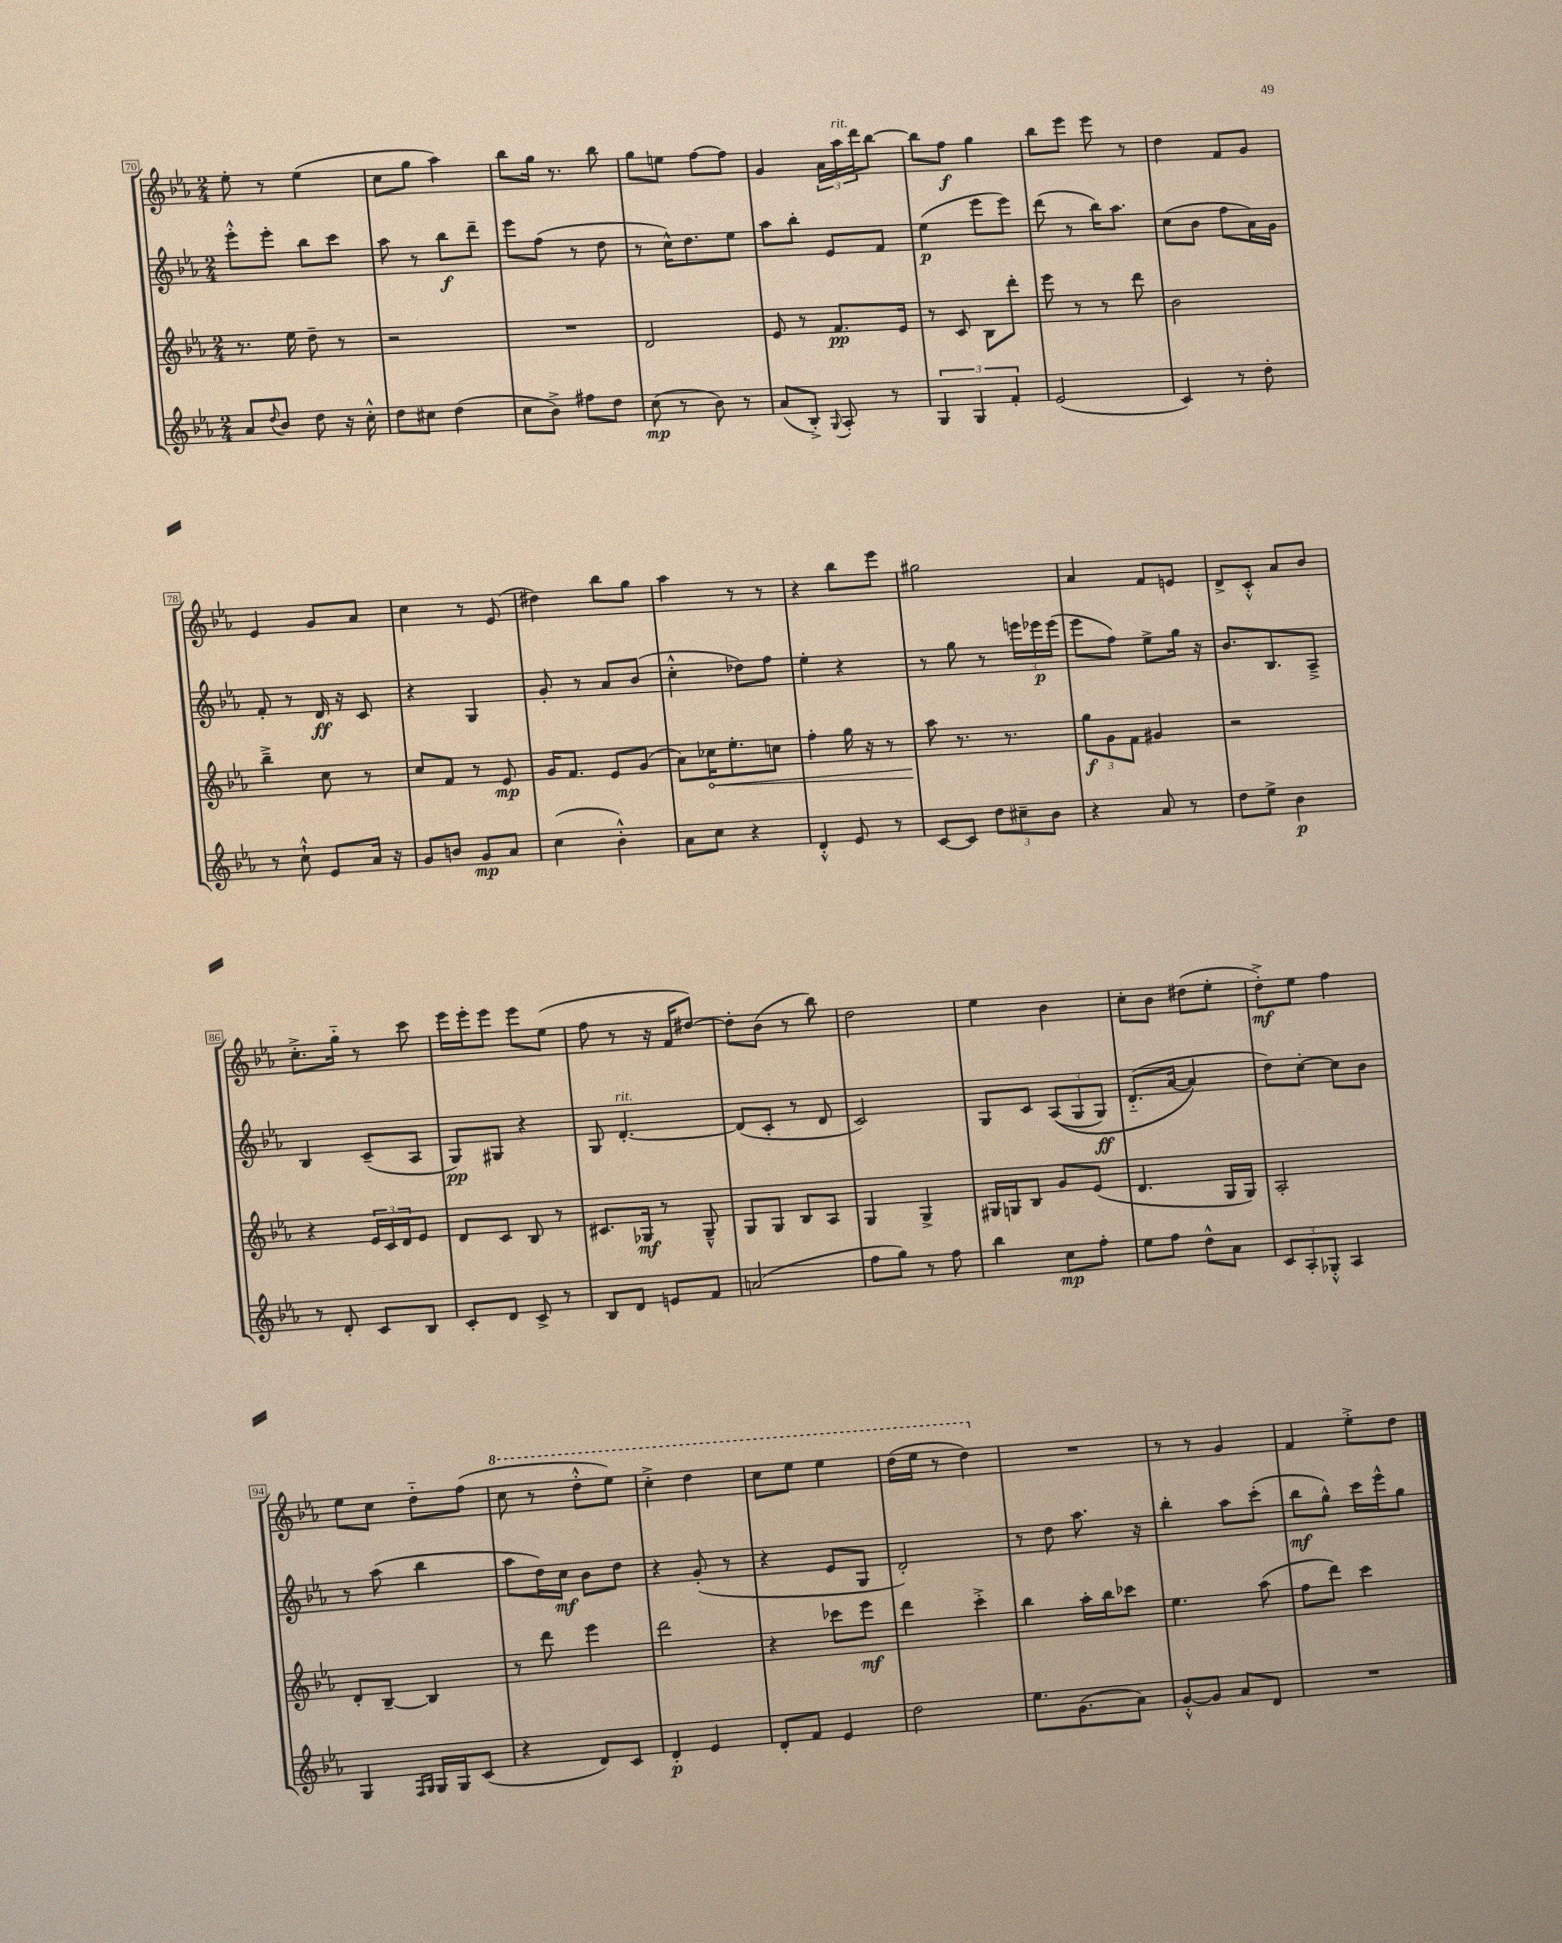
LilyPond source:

<<
\new StaffGroup <<
\new Staff = "s0" {
    \clef treble \key ees \major \numericTimeSignature \time 2/4
    ees''8-. r8 ees''4( |
    c''8 g''8 aes''4) |
    bes''8 g''16 r8. bes''8 |
    g''8 e''8 f''8~ f''8 |
    g'4 \tuplet 3/2 { aes'16 aes''16^\markup { \italic "rit." } d'''16 } bes''8~ |
    bes''8 f''8\f g''4 |
    bes''8 ees'''8 ees'''8 r8 |
    d''4 f'8 g'8 |
    ees'4 g'8 aes'8 |
    c''4 r8 ees'8( |
    dis''4) bes''8 g''8 |
    aes''4 r8 r8 |
    r4 bes''8 ees'''8 |
    gis''2 |
    aes'4 f'8 e'8 |
    d'8-> c'8-.-^ aes'8 bes'8 |
    c''8.-.-> g''16-_ r8 c'''8 |
    ees'''16 ees'''16-. ees'''8 ees'''8 ees''8( |
    f''8 r8 r16 f'16 dis''8~) |
    dis''8-. bes'8( r8 bes''8) |
    d''2 |
    ees''4 bes'4 |
    c''8-. bes'8 dis''8( ees''8-. |
    d''8-.->\mf) ees''8 f''4 |
    ees''8 c''8 d''8-_ f''8( |
    \ottava #1 c'''8 r8 d'''8-.-^ ees'''8) |
    c'''4-.-> d'''4 |
    c'''8 ees'''8 ees'''4 |
    d'''16( ees'''16 r8 d'''4) \ottava #0 |
    R2 |
    r8 r8 g'4 |
    f'4 ees''8-.-> d''8 \bar "|." |
}
\new Staff = "s1" {
    \clef treble \key ees \major \numericTimeSignature \time 2/4
    ees'''8-.-^ ees'''8-. bes''8 c'''8 |
    aes''8 r8 bes''8\f d'''8-- |
    ees'''8 f''8( r8 d''8 |
    r8 c''16-^) d''8. ees''8 |
    aes''8 bes''8-. ees'8 f'8 |
    ees''4\p( ees'''8 ees'''8) |
    d'''8( r8 bes''16) aes''8. |
    c''8( bes'8 f''8 aes'16) g'16 |
    f'8-. r8 d'16\ff r16 c'8 |
    r4 g4 |
    g'8-. r8 aes'8 bes'8( |
    c''4-.-^ des''8) f''8 |
    ees''4-. r4 |
    r8 g''8 r8 \tuplet 3/2 { e'''16 ees'''16\p ees'''16( } |
    ees'''8 f''8) ees''8-> g''16 r16 |
    bes'8. bes8. aes8---> |
    bes4 c'8--( aes8 |
    g8\pp) gis8 r4 |
    g8 d'4.~-.^\markup { \italic "rit." } |
    d'8( c'8-. r8 d'8 |
    c'2) |
    g8 c'8 \tuplet 3/2 { aes8(\( g8 g8\ff) } |
    d'8.-_( aes'16~ aes'4\) |
    d''8) c''8~-. c''8 bes'8 |
    r8 aes''8( bes''4 |
    aes''8 d''16) c''16\mf bes'8 d''8 |
    r4 g'8-.( r8 |
    r4 ees'8 g8 |
    d'2-.) |
    r8 d''8 aes''8. r16 |
    bes''4-. aes''8 c'''8-.( |
    bes''8\mf g''8-^) c'''16 ees'''16-^ g''8 \bar "|." |
}
\new Staff = "s2" {
    \clef treble \key ees \major \numericTimeSignature \time 2/4
    r8. ees''16 d''8-- r8 |
    r2 |
    R2 |
    d'2 |
    ees'8 r8 f'8.\pp ees'16 |
    r8 c'8 bes8 d'''8-. |
    ees'''8 r8 r8 d'''8 |
    bes'2 |
    bes''4---> c''8 r8 |
    c''8 f'8 r8 ees'8\mp |
    g'16 f'8. ees'8 g'8( |
    aes'8) \once \override Hairpin.circled-tip = ##t ces''16\< ees''8.-. c''8 |
    f''4-. g''16 r16 r8 |
    aes''8\! r8. r8. |
    \tuplet 3/2 { g''8\f g'8 f'8 } gis'4 |
    r2 |
    r4 \tuplet 3/2 { ees'16 c'16 d'16 } ees'8 |
    d'8 c'8 bes8 r8 |
    cis'8. ges16\mf r8 ges8---^ |
    g8 g8 bes8 aes8 |
    g4 g4-> |
    gis16 g16 bes8 g'8 ees'8( |
    d'4. g16 g16) |
    aes2-. |
    d'8-. bes8~-- bes4 |
    r8 d'''8 ees'''4 |
    d'''2 |
    r4 ces'''8 ees'''8\mf |
    d'''4 c'''4-.-> |
    bes''4 aes''16-. bes''16 ces'''8 |
    ees''4. aes''8( |
    f''8 d'''8) c'''4 \bar "|." |
}
\new Staff = "s3" {
    \clef treble \key ees \major \numericTimeSignature \time 2/4
    aes'8 \appoggiatura { d''8 } bes'8 d''8 r16 c''16-.-^ |
    d''8 cis''8 d''4( |
    c''8 bes'8->) fis''8 d''8 |
    c''8\mp( r8 bes'8) r8 |
    aes'8( bes8-.->) \appoggiatura { g8 } aes8-. r8 |
    \tuplet 3/2 { g4 g4 f'4-. } |
    ees'2( |
    c'4) r8 d''8-. |
    r8 c''8-!-^ ees'8 aes'16 r16 |
    g'8 b'8 g'8\mp aes'8 |
    c''4( bes'4-.-^) |
    aes'8 c''8 r4 |
    d'4-.-^ ees'8 r8 |
    c'8~ c'8 \tuplet 3/2 { d''8 cis''8-- bes'8 } |
    r4 aes'8 r8 |
    d''8 ees''8-> bes'4\p |
    r8 d'8-. c'8 bes8 |
    c'8-. d'8 c'8-> r8 |
    bes8 d'8 e'8 f'8 |
    a'2( |
    f''8 g''8) r8 f''8 |
    bes''4 c''8\mp f''8-. |
    ees''8 f''8 d''8-^ aes'8 |
    \tuplet 3/2 { c'8 aes8-. ges8-.-^ } aes4 |
    g4 \grace { f16 g16 } g16 g16 c'8( |
    r4 d'8) c'8 |
    d'4-.\p ees'4 |
    d'8-. f'8 ees'4 |
    d''2 |
    ees''8. g'8.( aes'8) |
    g'8~-.-^ g'8 aes'8 d'8 |
    R2 \bar "|." |
}
>>
>>
\layout { \context { \Score currentBarNumber = #70 \override BarNumber.stencil = #(make-stencil-boxer 0.1 0.3 ly:text-interface::print) } }
